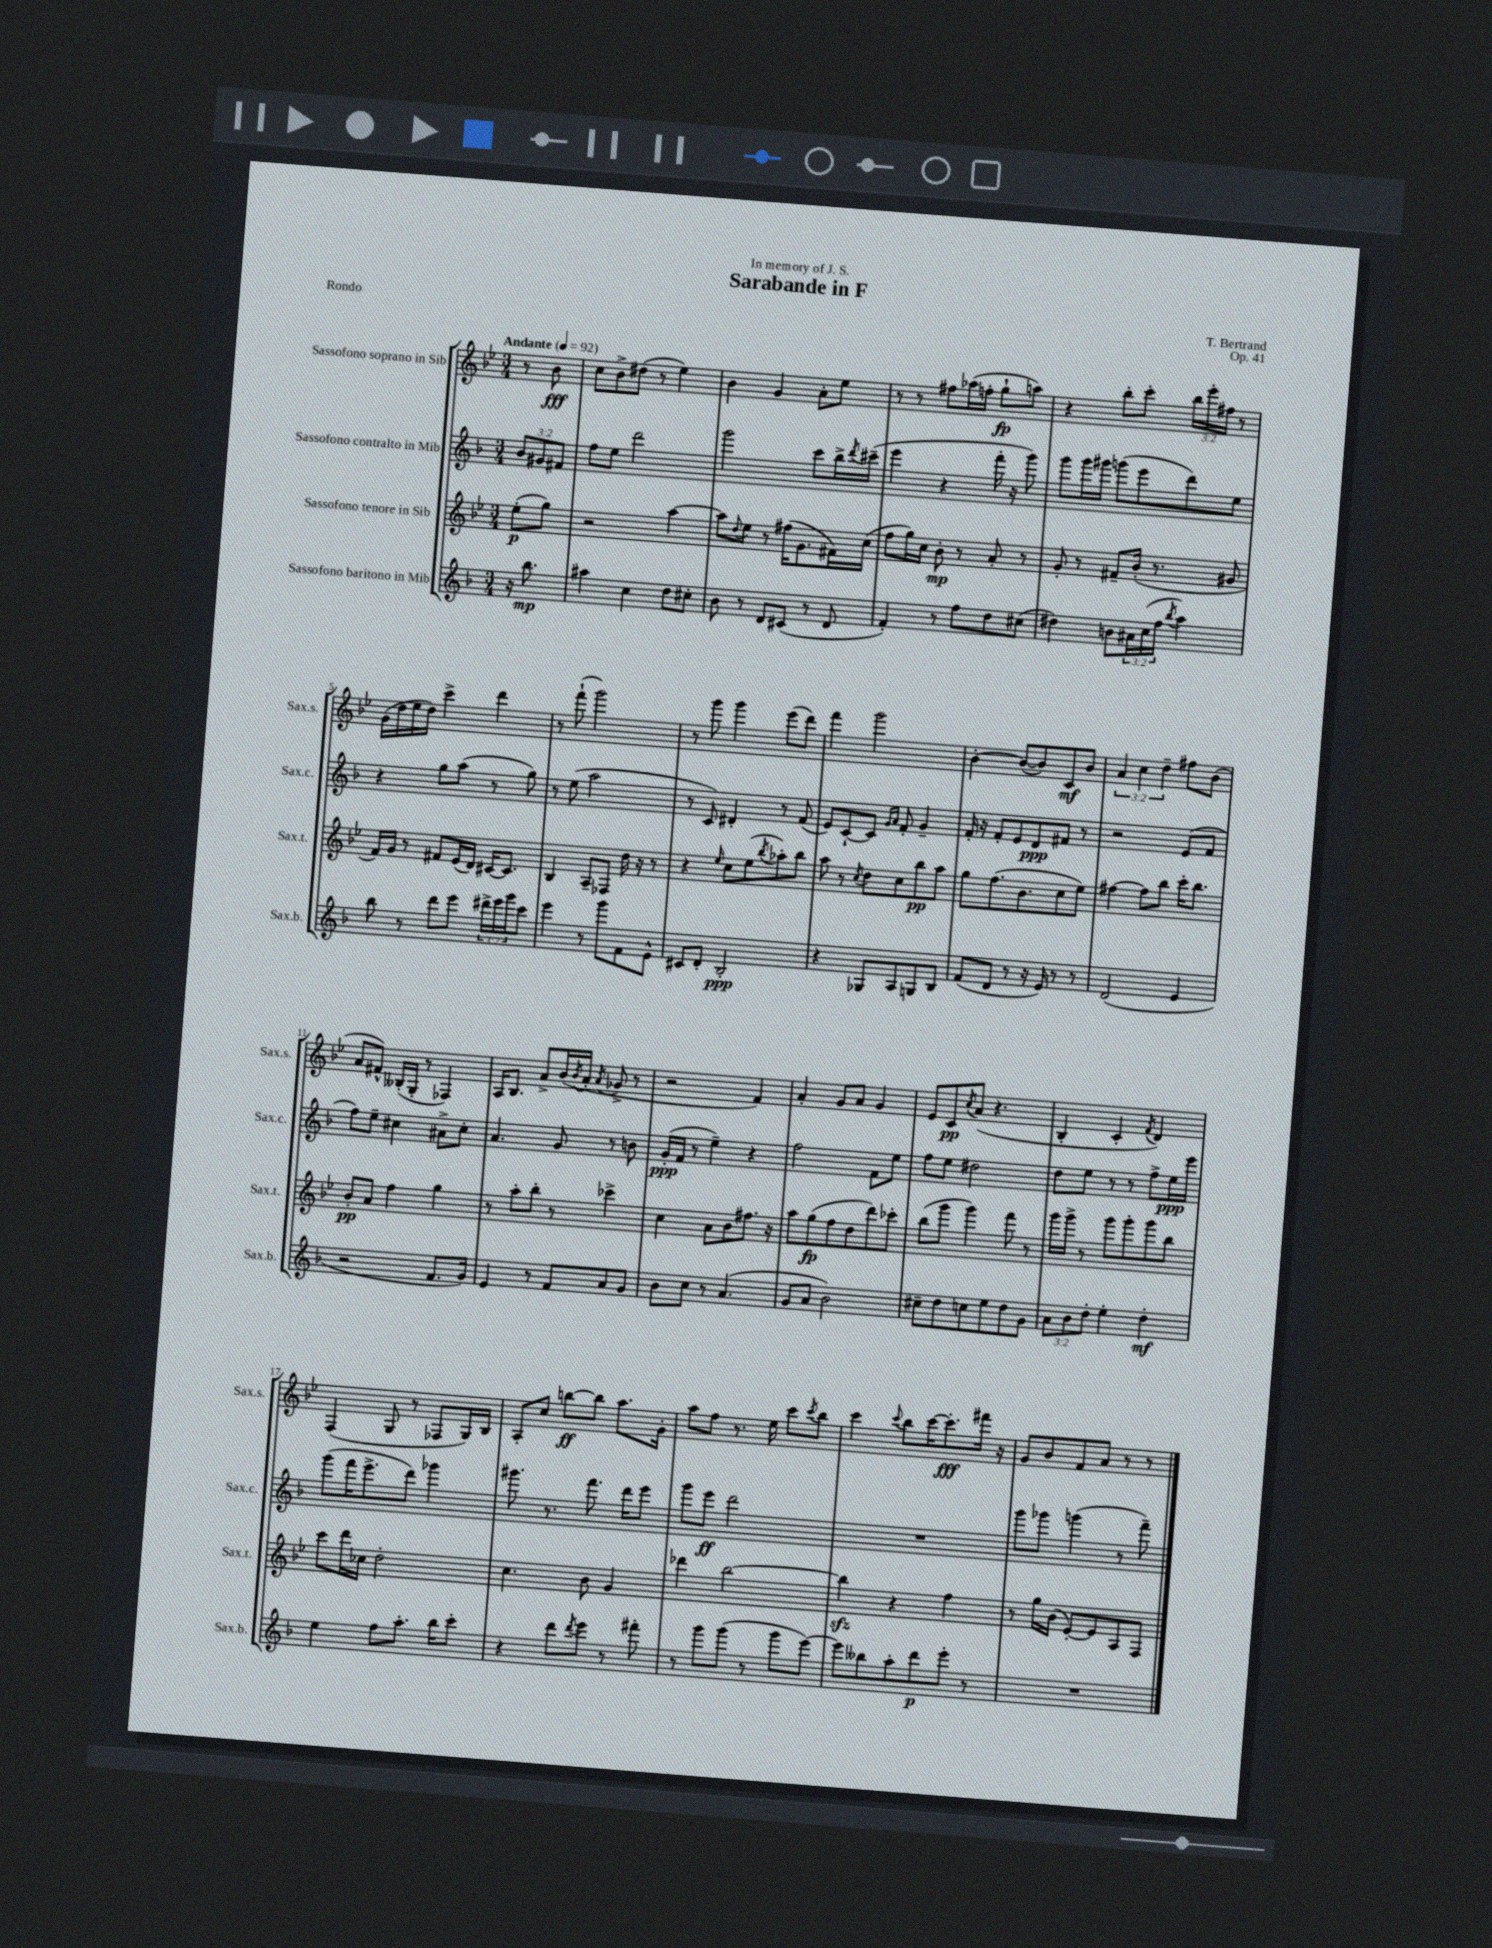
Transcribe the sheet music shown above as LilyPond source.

\header { title = "Sarabande in F" composer = "T. Bertrand" dedication = "In memory of J. S." opus = "Op. 41" piece = "Rondo" }
<<
\new StaffGroup <<
\new Staff = "s0" \with { instrumentName = "Sassofono soprano in Sib" shortInstrumentName = "Sax.s." } {
    \clef treble \key bes \major \numericTimeSignature \time 3/4 \override Staff.TupletNumber.text = #tuplet-number::calc-fraction-text \partial 4 \tempo "Andante" 4 = 92
    r8 bes'8\fff |
    c''8 bes'8-> dis''8( r8 ees''4) |
    bes'4 g'4 a'8-. ees''8 |
    r8 r8 fis''8 aes''16( f''16-. g''8-!\fp a''8) |
    r4 bes''8-. c'''8-. \tuplet 3/2 { bes''16 ees'''16-. fis''16 } r8 |
    g'16( d''16 ees''16 d''16) c'''4-> d'''4 |
    r8 f'''8-!( g'''2) |
    r8 g'''8 g'''4 ees'''8( d'''8) |
    f'''4 g'''2 |
    bes'4~-. bes'8~( bes'8) c'8\mf bes'8 |
    \tuplet 3/2 { a'4 c''4 d''4-- } fis''8 bes'8( |
    a'8 fis'8-^) beses16-.( g16-. r8 fes4) |
    a16 bes8. a'8-> bes'16( \acciaccatura { bes'8 } a'16-. \acciaccatura { a'8 } ges'8-> r8 |
    r2 f'4) |
    a'4-. g'8 a'8 g'4 |
    ees'8 c'8\pp \acciaccatura { c''8 } a'8( r4. |
    bes4-. c'4-. \acciaccatura { f'8 } d'4) |
    f4( g8 r8 fes8 g16) bes16 |
    a8-. c''8 b''8~\ff b''8 a''8. g'16-. |
    a''8 f''8 r8. ees''16 c'''8 \acciaccatura { c'''8 } bes''8 |
    c'''4 \appoggiatura { c'''8 } bes''8 c'''16~ c'''8.-.\fff fis'''16 r16 |
    g'8 bes'8 f'8 a'8 r8 r8 \bar "|." |
}
\new Staff = "s1" \with { instrumentName = "Sassofono contralto in Mib" shortInstrumentName = "Sax.c." } {
    \clef treble \key f \major \numericTimeSignature \time 3/4 \override Staff.TupletNumber.text = #tuplet-number::calc-fraction-text \partial 4
    \tuplet 3/2 { bes'8 gis'8 fis'8 } |
    f''8 e''8 d'''2 |
    g'''2 c'''8 bes''16-> \acciaccatura { d'''8 } cis'''16--( |
    e'''4 r4 f'''16-. r16 g'''8) |
    g'''8 g'''16 gis'''16 g'''8( e'''8 d'''8) e''8 |
    r4 g''8 a''8( r8 g''8) |
    r8 e''8( a''2 |
    r8 c'8) dis'4-. r8 f'8( |
    e'8) c'8~-! c'8 \grace { g'16 a'16 } f'8-. g'4-- |
    f'16-. r16 f'8-. e'8 d'8\ppp fis'8 r8 |
    r2 e'8( f'8 |
    f''8) e''8-- cis''4 ais'8-> cis''8-. |
    a'4. g'8 r8 b'8 |
    g'16-.\ppp( f'16 r8 e''4--) r4 |
    f''2 f'8 e''8 |
    f''8 e''8 dis''2 |
    d''8 e''8 r8 r8 f''8-> e''16\ppp e'''16 |
    g'''8( f'''16 e'''8.-> d'''8) ges'''4 |
    gis'''8. r8. f'''8. d'''16 e'''8 |
    g'''8 e'''8\ff d'''2 |
    R2. |
    g'''8 ges'''8 g'''4( r8 f'''8--) \bar "|." |
}
\new Staff = "s2" \with { instrumentName = "Sassofono tenore in Sib" shortInstrumentName = "Sax.t." } {
    \clef treble \key bes \major \numericTimeSignature \time 3/4 \partial 4
    ees''8-.\p( g''8) |
    r2 a''4~ |
    a''8 \appoggiatura { d''8 } ees''8 r8 fis''16( g'8. fis'16) c''16( |
    f''8 g''16) c''16 bes'8-.\mp r8 a'8-. r8 |
    g'8-. r8 fis'8-- bes'16-.( r8. gis'8 |
    f'16) g'16 r8 fis'8 ees'16( d'16) cis'16~ cis'8. |
    bes4 a8-- fes8 d''16 r16 r8 |
    r4 \grace { ees''16 } c''8 ees''8( \acciaccatura { bes''8 } aes''8-.) bes''8 |
    a''8 r8 \acciaccatura { c''8 } d''8 c''8 bes''8\pp a''8 |
    g''8 f''8.( bes'8. c''8 ees''8) |
    fis''4~ fis''8 bes''8 c'''16-. bes''8. |
    bes'8-.\pp a'8 f''4 g''4 |
    r8 a''8-. bes''8-. r8 ces'''4-> |
    c''4 a'8 bes'8 fis''8. r16 |
    a''8 g''8\fp( f''8 d''8 d'''8) ces'''8-. |
    bes''8( g'''8 g'''4) f'''8 r8 |
    g'''16 g'''16-> r8 g'''8 g'''8-. g'''8 bes''8 |
    c'''8 d'''16 ces''16 d''2-. |
    c''4. bes'8 g'4 |
    des'''4 bes''2~ |
    bes''4\sfz r4 f''4 |
    r8 g''16 bes'16( ees'8~-.) ees'8 a8 f8 \bar "|." |
}
\new Staff = "s3" \with { instrumentName = "Sassofono baritono in Mib" shortInstrumentName = "Sax.b." } {
    \clef treble \key f \major \numericTimeSignature \time 3/4 \override Staff.TupletNumber.text = #tuplet-number::calc-fraction-text \partial 4
    r16 bes''8.\mp |
    ais''4 c''4 d''8 cis''8-. |
    bes'8 r8 d'8 cis'8( r8 d'8 |
    f'4-.) r8 f''8 d''8 cis''8( |
    dis''4) b'8 \tuplet 3/2 { ais'16 c''16( f''16 } \acciaccatura { bes''8 } a''4) |
    bes''8 r8 d'''8 e'''8 \tuplet 3/2 { dis'''16-> e'''16 g'''16 } c'''8 |
    e'''4 r8 g'''8 f'8 e'8-^ |
    cis'8 d'8-. bes2-.\ppp |
    r4 ges8 a8 g8 bes8 |
    f'8( d'8 r8 r16 e'16) r8 r8 |
    d'2( e'4 |
    r2 f'8. g'16) |
    e'4 r8 f'8 a'8 g'8 |
    bes'8 c''8 r8 a'4.( |
    g'8 a'8 bes'2) |
    cis''8-- d''8 c''8 e''8 d''8 g'8 |
    \tuplet 3/2 { a'8 bes'8 d''8-. } e''4-. d''4-.\mf |
    e''4 f''8 a''8.-. bes''16 c'''8-. |
    r4 d'''8 \acciaccatura { d'''8 } e'''8 r8 fis'''8-. |
    r8 g'''8 g'''8( r8 g'''8 e'''8~) |
    e'''8 beses''8 a''8-. d'''8\p e'''8-. r8 |
    R2. \bar "|." |
}
>>
>>
